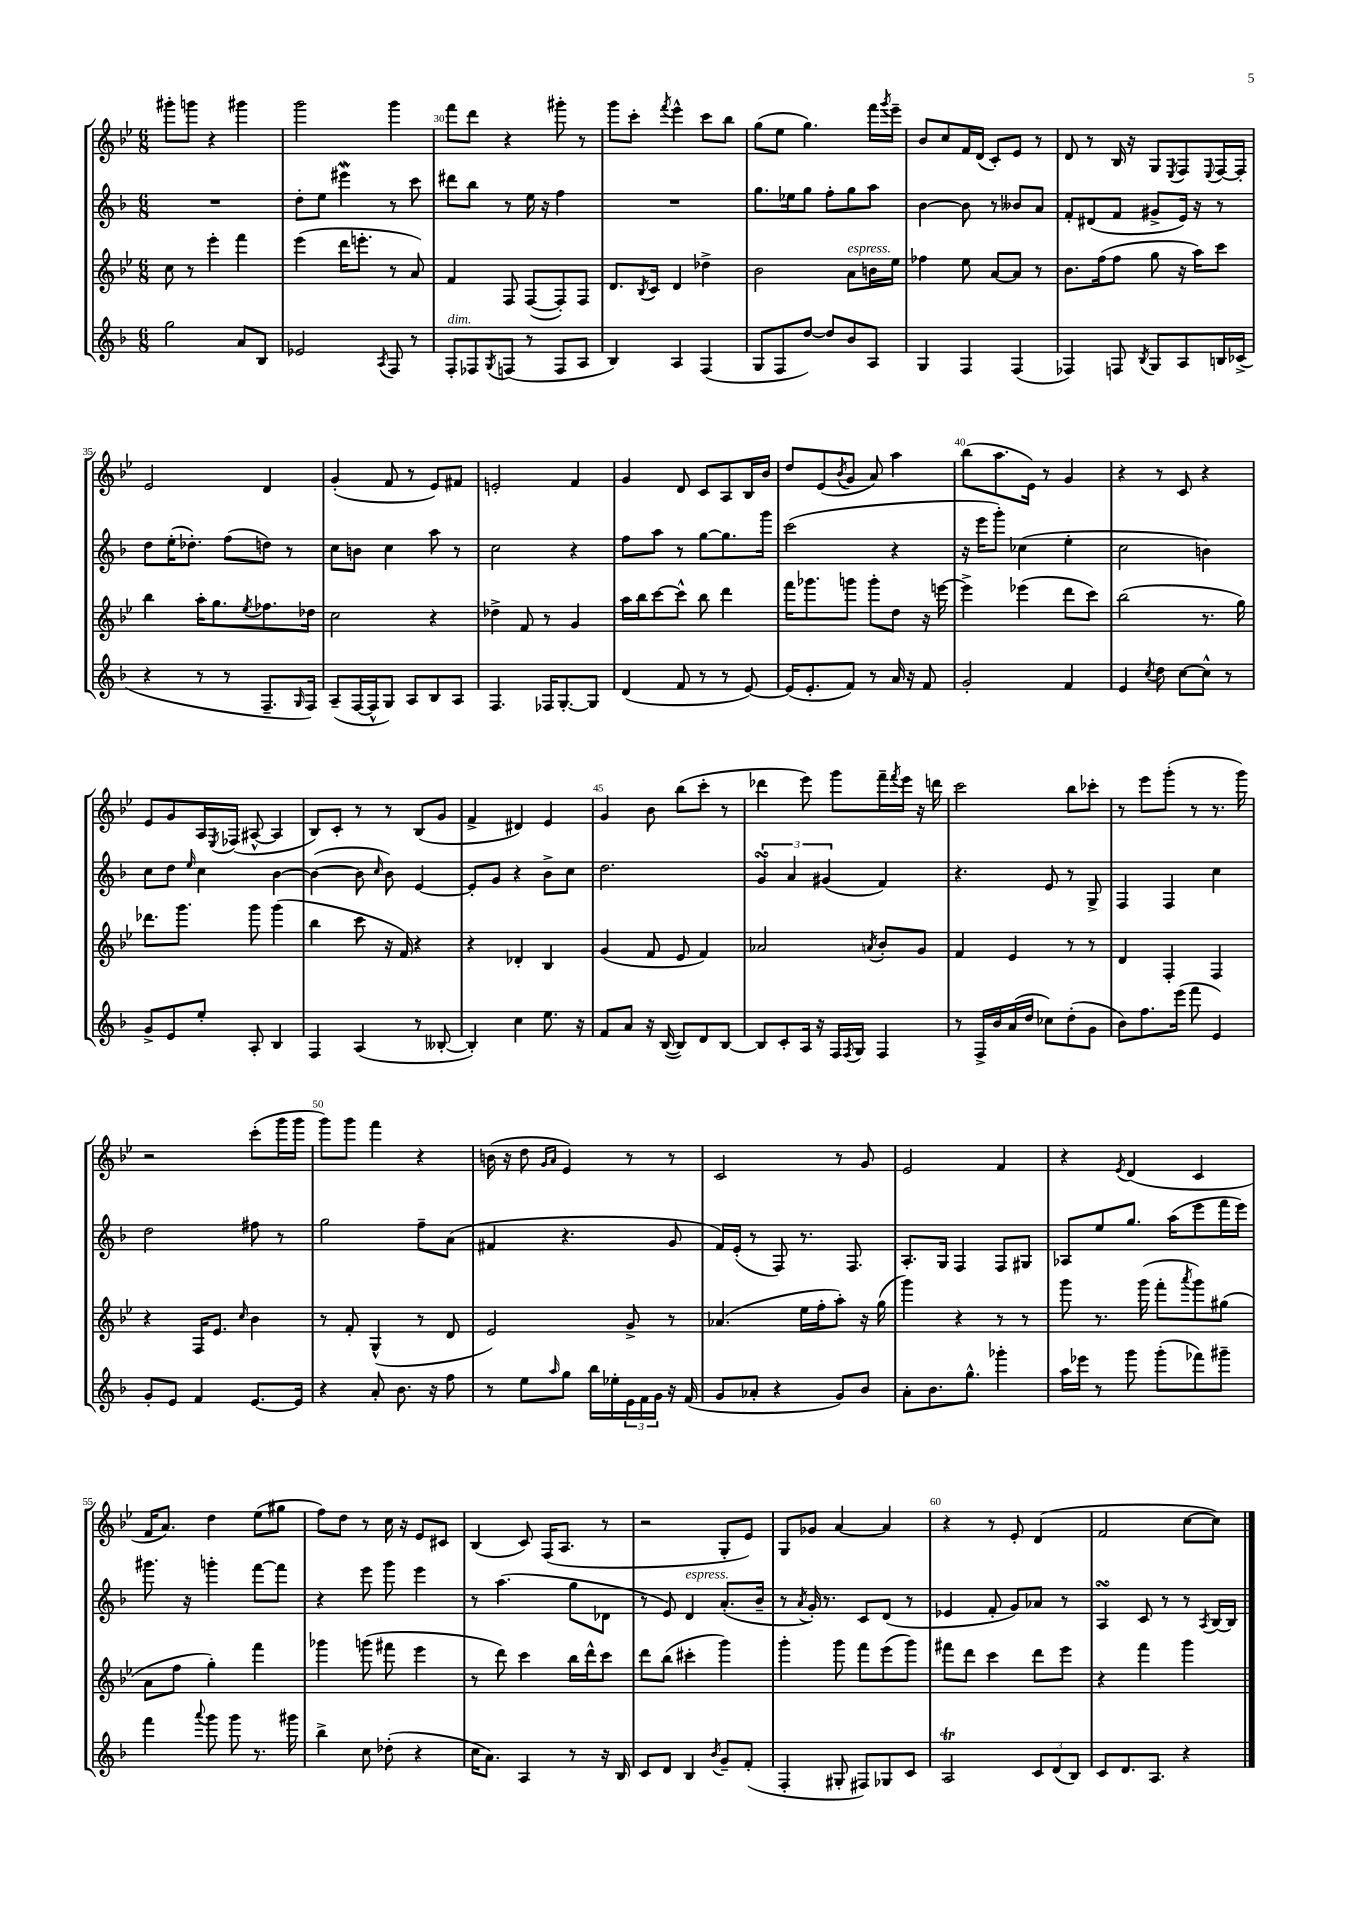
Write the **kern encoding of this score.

**kern	**kern	**kern	**kern
*staff4	*staff3	*staff2	*staff1
*clefG2	*clefG2	*clefG2	*clefG2
*k[b-]	*k[b-e-]	*k[b-]	*k[b-e-]
*M6/8	*M6/8	*M6/8	*M6/8
2gg\	8cc\	2.r	8ggg#'\L
.	8r	.	8ggg\J
.	4eee-'\	.	4r
8a/L	4fff\	.	4ggg#\
8B-/J	.	.	.
=	=	=	=
2e-/	(4eee-\	8dd'\L	2ggg\
.	.	8ee\J	.
.	16ddd\LK	4eee#\	.
.	8.eee'\J	.	.
8qA/	.	.	.
8F/	8r	8r	4ggg\
8r	8a/)	8ccc\	.
=	=	=	=
8F'/L	4f/	8ddd#\L	8fff\L
8F-/	.	8bb-\J	8ddd\J
8qG/	.	.	.
(8F/J	8F/	8r	4r
8r	([8F/L	16ee\	.
.	.	16r	.
8F/L	8F'/])	4ff\	8ggg#'\
8A/J	8F/J	.	8r
=	=	=	=
4B-/)	8.d/L	2.r	8ggg\L
.	.	.	8ccc'\J
.	8qB-/	.	.
.	16c/Jk	.	.
.	.	.	8qfff/
4A/	4d/	.	4eee-^^\
(4F/	4dd-^\	.	8ccc\L
.	.	.	8bb-\J
=	=	=	=
8G/L	2b-\	8.gg\L	(8gg\L
8F/	.	.	8ee-\J
.	.	16ee-\k	.
[8dd/J)	.	8gg\J	4.gg\)
8dd/]L	.	8ff'\L	.
8b-/	8a\L	8gg\	.
8A/J	16b\L	8aa\J	16fff\LL
.	.	.	8qggg/
.	16ee-\JJ	.	16eee-~\JJ
=	=	=	=
4G/	4ff-\	[4b-\	8b-/L
.	.	.	8cc/
4F/	8ee-\	8b-\]	16f/L
.	.	.	(16d/JJ
.	[8a/L	8r	8c'/L)
(4F/	8a/]J	8b--/L	8e-/J
.	8r	8a/J	8r
=	=	=	=
4F-/)	8.b-\L	8f'/L	8d/
.	.	(8d#/	8r
.	(16ff\k	.	.
8F/	8ff\J	8f/J	16B-/
.	.	.	16r
8qB-/	.	.	.
8G/L	8gg\	8g#^/L	8G/L
.	.	.	8qE-/
8A/	16r	16e/Jk)	8F/
.	16aa\LK)	16r	.
.	.	.	8qqE-/
16B/L	8ccc\J	8r	[16F/L
(16c-^/JJ	.	.	16F'/]JJ
=	=	=	=
4r	4bb-\	8dd\L	2e-/
.	.	(16ee'\K	.
.	.	8.dd-'\J)	.
8r	16aa'\LK	.	.
.	8.gg\	.	.
8r	.	(8ff\L	.
.	8qee-/	.	.
8.F~/L	8.ff-\	8dd\J)	4d/
.	.	8r	.
16qqG/	.	.	.
16F/Jk)	16dd-\Jk	.	.
=	=	=	=
(8A~/L	2cc\	8cc\L	(4g'/
[16F/L	.	8b\J	.
16F^^/]J	.	.	.
8G/J)	.	4cc\	8f/
8A/L	.	.	8r
8B-/	4r	8aa\	8e-/L)
8A/J	.	8r	8f#/J
=	=	=	=
4.F/	4dd-^\	2cc\	2e'/
.	8f/	.	.
16F-/LK	8r	.	.
[8.G'/	.	.	.
.	4g/	4r	4f/
8G/]J	.	.	.
=	=	=	=
(4d/	16aa\LL	8ff\L	4g/
.	16bb-\J	.	.
.	[8ccc\	8aa\J	.
8f/	8ccc^^\]J	8r	8d/
8r	8bb-\	[8gg\L	8c/L
8r	4ddd\	8.gg\]	8A/
[8e/)	.	.	16B-/L
.	.	16ggg\Jk	16b-/JJ
=	=	=	=
(16e/]LK	16fff\LK	(2ccc\	8dd/L
8.e'/	8.ggg-\	.	.
.	.	.	(8e-/
.	.	.	8qb-/
8f/J)	8ggg\J	.	8g/J
8r	8ggg'\L	.	8a/)
16a/	8dd\J	4r	4aa\
16r	.	.	.
8f/	16r	.	.
.	[16eee\	.	.
=	=	=	=
2g'/	4eee^\]	16r	(8bb-\L
.	.	16eee\LK	.
.	.	8ggg'\J)	8.aa\
.	(4eee-\	(4cc-\	.
.	.	.	16e-\Jk)
.	.	.	8r
4f/	8ddd\L	4ee'\	4g/
.	8ccc\J)	.	.
=	=	=	=
4e/	(2bb-\	2cc\	4r
8qcc/	.	.	.
8dd\	.	.	8r
[8cc\L	.	.	8c/
8cc^^\]J	8.r	4b\)	4r
8r	.	.	.
.	16gg\)	.	.
=	=	=	=
8g^/L	8.ddd-\L	8cc\L	8e-/L
8e/	.	8dd\J	8g/
.	8.ggg\J	.	.
.	.	16qqee/	.
8ee'/J	.	4cc\	16A/L
.	.	.	8qE-/
.	.	.	(16F-/JJ
8A'/	8ggg\	.	[8A#^^/
4B-/	(4ggg\	[4b-\	4A#/]
=	=	=	=
4F/	4bb-\	(4b-\_	8B-/L)
.	.	.	8c'/J
(4A/	8ccc\	8b-\]	8r
.	.	16qqcc/	.
.	16r	8b-\)	8r
.	16f/)	.	.
8r	4r	[4e/	(8B-/L
[8B--'/	.	.	8g/J
=	=	=	=
4B--'/])	4r	8e'/]L	4f^/
.	.	8g/J	.
4cc\	4d-'/	4r	4d#/)
8.ee\	4B-/	8b-^\L	4e-/
.	.	8cc\J	.
16r	.	.	.
=	=	=	=
8f/L	(4g/	2.dd\	4g/
8a/J	.	.	.
16r	8f/	.	8b-\
([16B-/	.	.	.
8B-/]L)	8e-/	.	(8bb-\L
8d/	4f/)	.	8ccc'\J
[8B-/J	.	.	8r
=	=	=	=
8B-/]L	2a-/	6g/	4ddd-\
8c'/	.	.	.
.	.	6a/	.
16A/Jk	.	.	8eee-\)
16r	.	.	.
.	.	(6g#/	.
16F/LL	.	.	8ggg\L
8qF/	.	.	.
16G/JJ	.	.	.
.	8qa/	.	.
4F/	8b-'/L	4f/)	16fff~\L
.	.	.	8qfff/
.	.	.	16eee-\JJ
.	8g/J	.	16r
.	.	.	16ddd\
=	=	=	=
8r	4f/	4.r	2ccc\
16F^/LL	.	.	.
16b-/	.	.	.
(16a/	4e-/	.	.
16dd/JJ	.	.	.
8cc-\L)	.	8e/	.
(8dd'\	8r	8r	8bb-\L
8g\J	8r	8G^/	8ccc-'\J
=	=	=	=
8b-\L)	4d/	4F/	8r
8.ff\	.	.	8eee-\L
.	4F'/	4F/	(8ggg'\J
(16eee\Jk	.	.	.
8fff\	.	.	8r
4e/)	4F/	4cc\	8.r
.	.	.	16ggg\)
=	=	=	=
8g'/L	4r	2dd\	2r
8e/J	.	.	.
4f/	16F/LK	.	.
.	8.e-/J	.	.
.	16qqcc/	.	.
[8.e/L	4b-\	8ff#\	(8ccc'\L
.	.	8r	16ggg\L
16e/]Jk	.	.	16ggg\JJ
=	=	=	=
4r	8r	2gg\	8ggg\L)
.	8f'/	.	8ggg\J
8a'/	(4G^^/	.	4fff\
8.b-\	.	.	.
.	8r	8ff~\L	4r
16r	.	.	.
8ff\	8d/	(8a\J	.
=	=	=	=
8r	2e-/)	4f#/	(16b\
.	.	.	16r
8ee\L	.	.	8dd\
.	.	.	16qqg/LL
16qqaa/	.	.	16qqa/JJ
8gg\J	.	4.r	4e-/)
16bb-\LL	.	.	.
16ee-'\	.	.	.
24e\	8g^/	.	8r
24f\	.	.	.
24g\JJ	.	.	.
16r	8r	8g/	8r
(16f/	.	.	.
=	=	=	=
8g/L	(4.a-/	16f/LL)	2c/
.	.	(16e'/JJ	.
8a-'/J	.	8r	.
4r	.	8F/)	.
.	16ee-\LL	8.r	.
.	16ff'\J	.	.
8g/L)	8aa'\J)	.	8r
.	.	8.F/	.
8b-/J	16r	.	8g/
.	(16gg\	.	.
=	=	=	=
8a'\L	4ggg\)	8.A'/L	2e-/
8.b-\	.	.	.
.	.	16G/Jk	.
.	4r	4F/	.
8.gg^^\J	.	.	.
4ggg-'\	8r	8F/L	4f/
.	8r	8G#/J	.
=	=	=	=
16aa\LL	8ggg\	8A-/L	4r
16eee-\JJ	.	.	.
8r	8.r	8ee/	.
.	.	.	8qe-/
8ggg\	.	8.gg/J	(4d/
.	(16ggg\	.	.
(8ggg'\L	8fff'\L	.	.
.	.	(16aa\LK	.
.	8qaaa/	.	.
8fff-\)	8ggg\)	8eee\	4c/
8ggg#~\J	(8gg#\J	16fff\L	.
.	.	16eee\JJ)	.
=	=	=	=
4fff\	8a\L	8.ggg#\	16f/LK
.	.	.	8.a/J)
.	8ff\J	.	.
.	.	16r	.
8qqaaa/	.	.	.
8ggg\	4gg'\)	4ggg'\	4dd\
8ggg\	.	.	.
8.r	4fff\	[8fff\L	(8ee-\L
.	.	8fff\]J	8gg#\J
16ggg#\	.	.	.
=	=	=	=
4bb-^\	4ggg-\	4r	8ff\L)
.	.	.	8dd\J
8cc\	(8ggg\	8eee\	8r
(8dd-'\	8fff#\	8ggg\	16cc\
.	.	.	16r
4r	4eee-\	4eee\	8e-/L
.	.	.	8c#/J
=	=	=	=
16cc\LK	8r	8r	(4B-/
8.a\J)	.	.	.
.	8ddd\)	(4.aa\	.
4A/	4ccc\	.	8c/)
.	.	.	(16F/LK
.	.	.	8.A/J
8r	16bb-\LL	8gg\L	.
.	16ddd^^\J	.	.
16r	8ccc\J	8d-\J	8r
16B-/	.	.	.
=	=	=	=
8c/L	8ddd\L	8r	2r
8d/J	(8bb-\J	8e/)	.
4B-/	4ccc#'\	4d/	.
8qb-/	.	.	.
8g~/L	4ggg\)	(8.a'/L	8G'/L
(8f'/J	.	.	8e-/J)
.	.	16b-~/Jk	.
=	=	=	=
4F'/	4ggg'\	8r	8G/L
.	.	8qa/	.
.	.	16g'/)	8g-/J
.	.	8.r	.
8G#'/	8ggg\	.	[4a/
8F#/L)	8fff\L	8c/L	.
8G-/	(8eee-\	(8d/J	4a/]
8c/J	8ggg\J)	8r	.
=	=	=	=
2A/	8fff#\L	4e-/	4r
.	8ddd\J	.	.
.	4ccc\	8f'/	8r
.	.	8g/L)	8e-'/
12c/L	8ddd\L	8a-/J	(4d/
(12d/	.	.	.
.	8eee-\J	8r	.
12B-/J)	.	.	.
=	=	=	=
8c/L	4r	4A/	2f/
8.d/	.	.	.
.	4fff\	8c/	.
8.A/J	.	.	.
.	.	8r	.
4r	4ggg\	8r	[8cc\L
.	.	8qA/	.
.	.	[16B-/LL	8cc\]J)
.	.	16B-/]JJ	.
==	==	==	==
*-	*-	*-	*-
